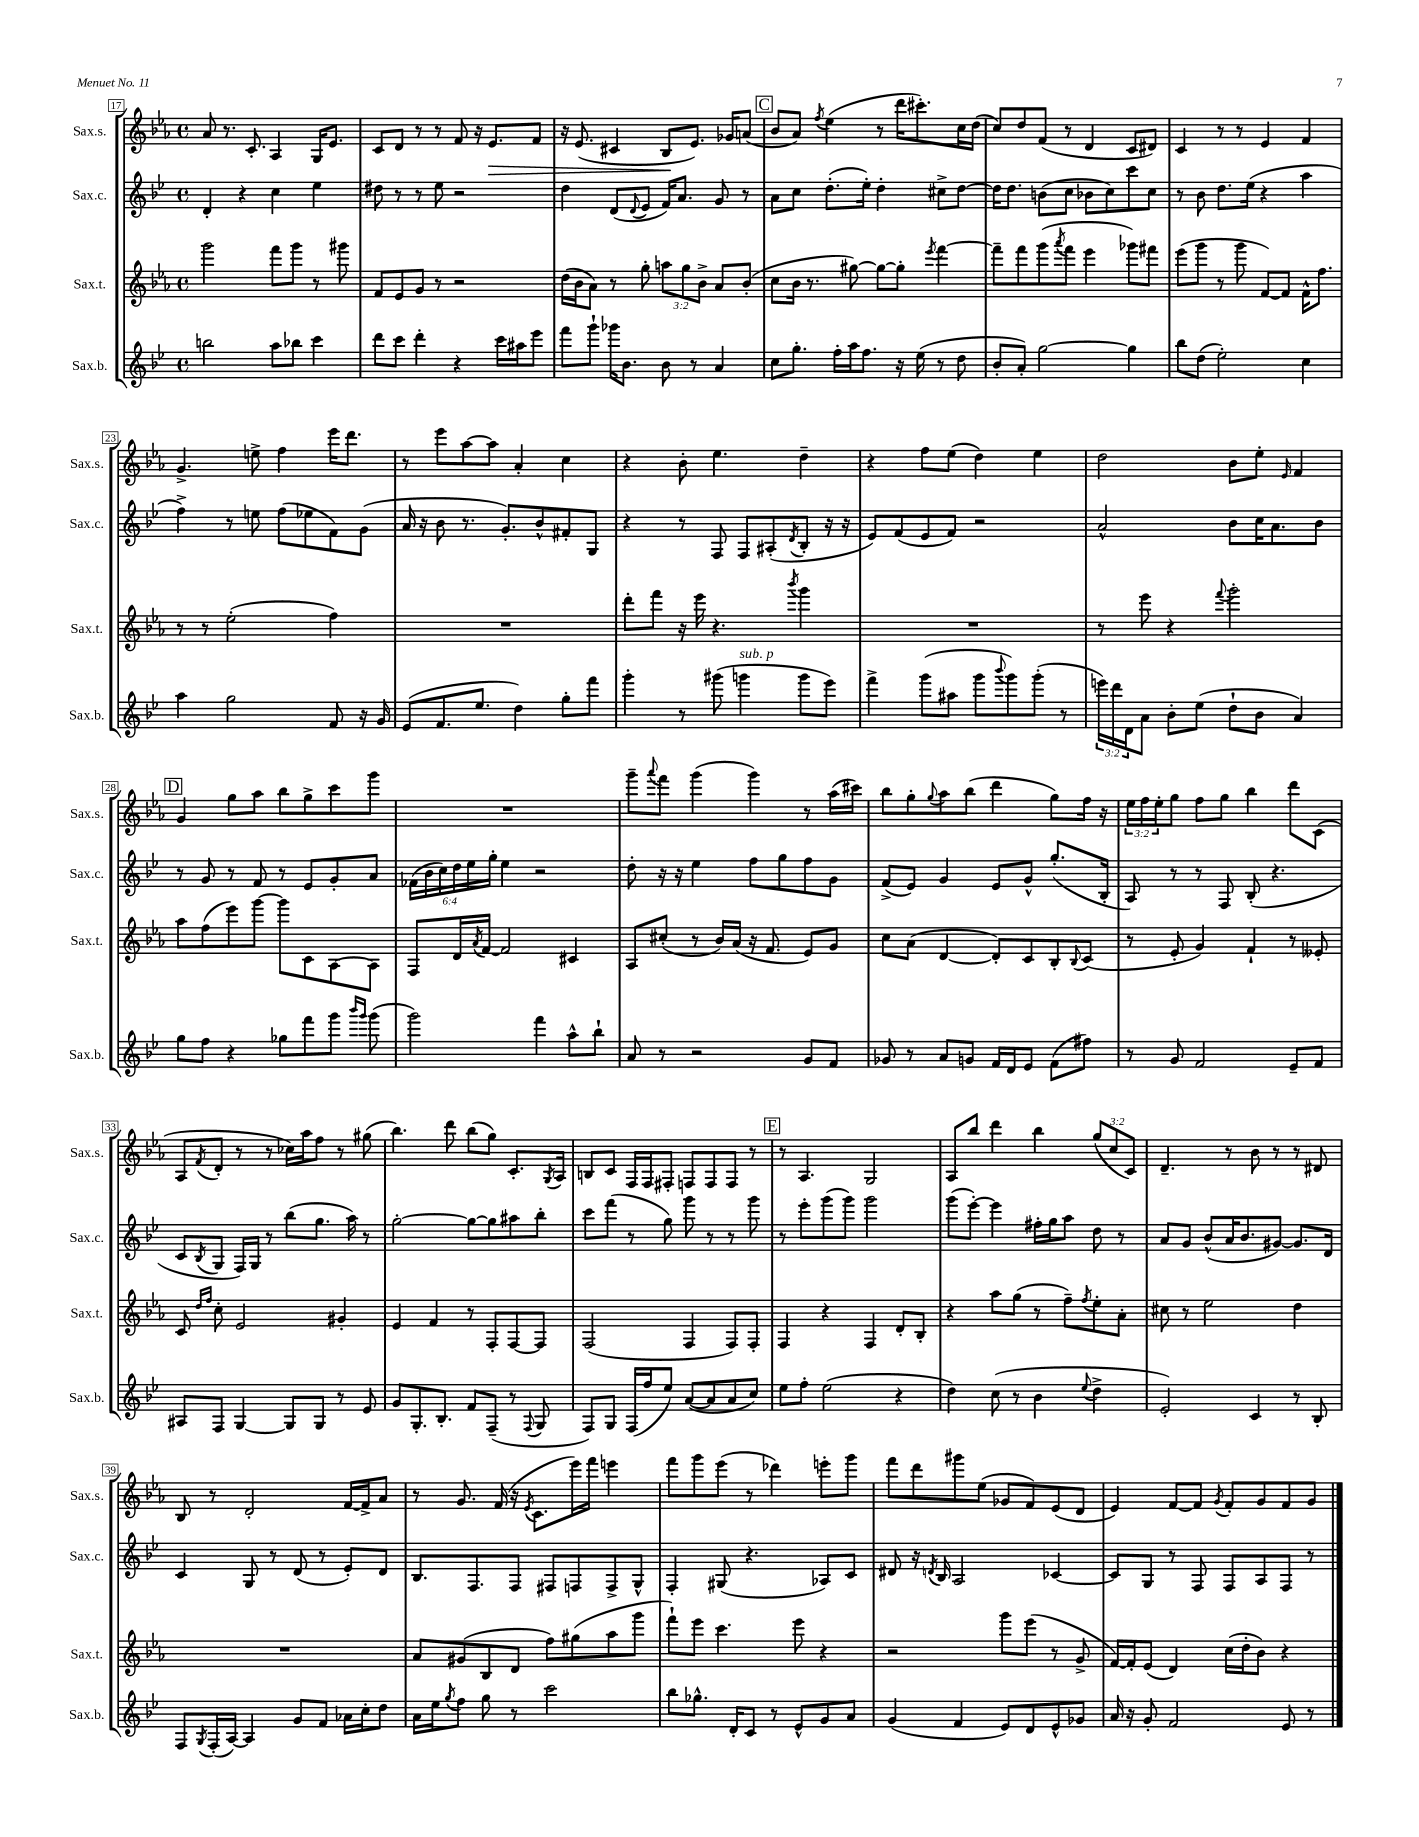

**kern	**kern	**kern	**kern
*staff4	*staff3	*staff2	*staff1
*clefG2	*clefG2	*clefG2	*clefG2
*k[b-e-]	*k[b-e-a-]	*k[b-e-]	*k[b-e-a-]
*M4/4	*M4/4	*M4/4	*M4/4
*met(c)	*met(c)	*met(c)	*met(c)
2bb	2ggg	4d'	8a-
.	.	.	8.r
.	.	4r	.
.	.	.	8.c'
8aa	8fff	4cc	4A-
8bb-	8ggg	.	.
4ccc	8r	4ee-	16G
.	.	.	8.e-
.	8ggg#	.	.
=	=	=	=
8ddd	8f	8dd#	8c
8ccc	8e-	8r	8d
4ddd'	8g	8r	8r
.	8r	8ee-	8r
4r	2r	2r	8f
.	.	.	16r
.	.	.	8.e-
16ccc	.	.	.
16aa#	.	.	.
8eee-	.	.	8f
=	=	=	=
8fff	(16dd	4dd	16r
.	16b-	.	(8.e-
8ggg`	8a-)	.	.
16ggg-	8r	(8d	4c#
8.b-	.	.	.
.	.	8qqd	.
.	8gg'	8e-	.
8b-	12aa	16f)	8B-
.	.	8.a	.
.	12gg	.	.
8r	.	.	8.e-)
.	12b-^	.	.
4a	8a-	8g	.
.	.	.	16g-
.	(8b-'	8r	(8a
=	=	=	=
8cc	8cc	8a	8b-
8.gg'	16b-	8cc	8a-)
.	8.r	.	.
.	.	.	8qff
.	.	(8.dd'	(4ee-
16ff'	.	.	.
16aa	[8gg#)	.	.
8.ff	.	16ee-')	.
.	8gg#_	4dd'	8r
16r	8gg#']	.	16ddd
(16ee-	.	.	8.ccc#')
.	8qeee-	.	.
8r	[4fff	8cc#^	.
8dd	.	[8dd	16cc
.	.	.	(16dd
=	=	=	=
8b-'	8fff~]	16dd]	8cc)
.	.	8.dd	.
8a')	8fff	.	8dd
[2gg	(8ggg	(8b	(8f
.	8qaaa-	.	.
.	8fff	8cc	8r
.	4eee-	8b-	4d
.	.	8cc)	.
4gg]	8ggg-)	8ccc	8c
.	8fff#	8cc	8d#)
=	=	=	=
8bb-	(8eee-	8r	4c
(8dd	8ggg	8b-	.
2ee-')	8r	8.dd	8r
.	8ggg	.	8r
.	.	(16ee-	.
.	[8f)	4r	4e-
.	8f]	.	.
4cc	16f^^	4aa	4f
.	8.ff	.	.
=	=	=	=
4aa	8r	4ff^)	4.g^
.	8r	.	.
2gg	(2ee-'	8r	.
.	.	8ee	8ee^
.	.	(8ff	4ff
.	.	8ee-	.
8f	4ff)	8f)	16eee-
.	.	.	8.ddd
16r	.	(8g	.
16g	.	.	.
=	=	=	=
(8e-	1r	16a	8r
.	.	16r	.
8.f	.	8b-	8eee-
.	.	8.r	[8aa-
8.ee-	.	.	.
.	.	.	8aa-]
.	.	8.g')	.
4dd)	.	.	4a-'
.	.	8b-^^	.
8gg'	.	8f#'	4cc
8fff	.	8G	.
=	=	=	=
4ggg'	8ddd'	4r	4r
.	8fff	.	.
8r	16r	8r	8b-'
.	16eee-	.	.
(8ggg#	4.r	8F	4.ee-
4ggg	.	8F	.
.	.	(8A#'	.
.	8qbbb-	8qd	.
8ggg	4ggg	8B-'	4dd~
8eee-)	.	16r	.
.	.	16r	.
=	=	=	=
4fff^	1r	8e-)	4r
.	.	(8f	.
(8ggg	.	8e-	8ff
8aa#	.	8f)	(8ee-
8ggg	.	2r	4dd)
8qqbbb-	.	.	.
8ggg)	.	.	.
(8ggg'	.	.	4ee-
8r	.	.	.
=	=	=	=
24eee)	8r	2a^^	2dd
24ddd	.	.	.
24d	.	.	.
8a	8eee-	.	.
8b-'	4r	.	.
(8ee-	.	.	.
.	8qqfff	.	.
8dd`	2ggg'	8b-	8b-
8b-	.	16cc	8ee-'
.	.	8.a	.
.	.	.	16qqe-
4a)	.	.	4f
.	.	8b-	.
=	=	=	=
8gg	8aa-	8r	4g
8ff	(8ff	8g	.
4r	8eee-)	8r	8gg
.	[8ggg	8f	8aa-
8gg-	8ggg]	8r	8bb-
8fff	8c	8e-	8gg^
8ggg	[8A-	8g'	8ccc
16qqbbb-	.	.	.
16qqggg	.	.	.
(8ggg	8A-]	8a	8ggg
=	=	=	=
2ggg)	8F	(24f-	1r
.	.	24b-	.
.	.	24cc)	.
.	16d	24dd	.
.	.	24ee-	.
.	8qa-	.	.
.	[16f	.	.
.	.	24gg'	.
.	2f]	4ee-	.
4fff	.	2r	.
8aa^^	4c#	.	.
8bb-`	.	.	.
=	=	=	=
8a	8A-	8dd'	8ggg~
.	.	.	8qqaaa-
8r	(8cc#'	16r	8fff
.	.	16r	.
2r	8r	4ee-	(4ggg
.	16b-)	.	.
.	(16a-	.	.
.	16r	8ff	4ggg)
.	8.f	.	.
.	.	8gg	.
8g	8e-)	8ff	8r
8f	8g	8g	(16aa-
.	.	.	16ccc#)
=	=	=	=
8g-	8cc	(8f^	8bb-
8r	(8a-	8e-)	8gg'
.	.	.	8qqgg
8a	[4d	4g	8aa-
8g	.	.	(8bb-
16f	8d'])	8e-	4ddd
16d	.	.	.
8e-	8c	8g^^	.
(8f	8B-'	(8.gg'	8gg)
.	8qqB-	.	.
8ff#)	(8c	.	16ff
.	.	16B-'	16r
=	=	=	=
8r	8r	8A)	24ee-
.	.	.	24ff
.	.	.	24ee-'
8g	8e-'	8r	8gg
2f	4g)	8r	8ff
.	.	8F	8gg
.	4f`	(8B-'	4bb-
.	.	4.r	.
8e-~	8r	.	8ddd
8f	8e--'	.	(8c
=	=	=	=
8A#	8c	8c	8A-
.	16qqdd	.	.
.	16qqff	8qB-	8qf
8F	8cc'	8G	8d'
[4G	2e-	16F)	8r
.	.	16G	.
.	.	8r	8r
8G]	.	(8bb-	16cc-)
.	.	.	16aa-
8G	.	8.gg	8ff
8r	4g#'	.	8r
.	.	16aa)	.
8e-	.	8r	(8gg#
=	=	=	=
8g	4e-	[2gg'	4.bb-)
8.G'	.	.	.
.	4f	.	.
8.B-'	.	.	.
.	.	.	8ddd
8f	8r	8gg_	(8bb-
(8F~	8F'	8gg]	8gg)
8r	[8F	8aa#	8.c'
8qqF	.	.	.
8G	8F]	8bb-'	.
.	.	.	8qG
.	.	.	16A-
=	=	=	=
8F)	(2F	8ccc	8B
8G	.	(8fff	8c
(16F	.	8r	16F
16ff	.	.	16F
8ee-)	.	8gg)	8F#'
([8a	4F	8ggg	8F
8a]	.	8r	8F
8a	8F)	8r	8F
8cc)	8F'	8ggg	8r
=	=	=	=
8ee-	4F	8r	8r
8ff'	.	8eee-'	4.A-
(2ee-	4r	(8ggg	.
.	.	8ggg)	.
.	4F	2ggg	2G
4r	8d'	.	.
.	8B-'	.	.
=	=	=	=
4dd)	4r	(8ggg	8A-
.	.	[8eee-')	8bb-
(8cc	8aa-	4eee-]	4ddd
8r	(8gg	.	.
4b-	8r	16ff#'	4bb-
.	.	16gg	.
.	8ff~)	8aa	.
8qqee-	8qff	.	.
4dd^	8ee-'	8dd	(12gg
.	.	.	12cc
.	8a-'	8r	.
.	.	.	12c)
=	=	=	=
2e-')	8cc#	8a	4.d~
.	8r	8g	.
.	2ee-	(8b-^^	.
.	.	16a	8r
.	.	8.b-	.
4c	.	.	8b-
.	.	[8g#)	8r
8r	4dd	8.g#]	8r
8B-'	.	.	8d#
.	.	16d	.
=	=	=	=
8F	1r	4c	8B-
8qG	.	.	.
(16F'	.	.	8r
[16A)	.	.	.
4A]	.	8G	2d'
.	.	8r	.
8g	.	(8d	.
8f	.	8r	.
16a-	.	8e-')	[16f
16cc'	.	.	16f^]
8dd	.	8d	8a-
=	=	=	=
16a	8a-	8.B-	8r
16ee-	.	.	.
8qgg	.	.	.
8ff	(8g#	.	8.g
.	.	8.F	.
8gg	8B-	.	.
.	.	.	(16f
8r	8d	8F	16r
.	.	.	8qe-
.	.	.	8.c
2ccc	8ff)	8F#	.
.	(8gg#	8F	16eee-)
.	.	.	16fff
.	8aa-	8F^	4eee
.	8ggg	8G^^	.
=	=	=	=
8bb-	8fff`)	4F'	8fff
8.gg-^^	8eee-	.	8ggg
.	4.ccc	(8G#	(8eee-
16d'	.	.	.
8c	.	4.r	8r
8r	.	.	4ddd-)
8e-^^	8eee-	.	.
8g	4r	8A-)	8eee'
8a	.	8c	8ggg
=	=	=	=
(4g	2r	8d#	8fff
.	.	16r	8ddd
.	.	8qd	.
.	.	16B-	.
4f	.	2A	8ggg#
.	.	.	(8ee-
8e-)	8ggg	.	8g-
8d	(8eee-	.	8f)
8e-^^	8r	[4c-	(8e-
8g-	8g^	.	8d
=	=	=	=
16a	[16f)	8c-]	4e-)
16r	16f']	.	.
8g'	(8e-	8G	.
2f	4d)	8r	[8f
.	.	8F	8f]
.	.	.	8qg
.	(16cc	8F	8f'
.	16dd'	.	.
.	8b-)	8A	8g
8e-	4r	8F	8f
8r	.	8r	8g
==	==	==	==
*-	*-	*-	*-
